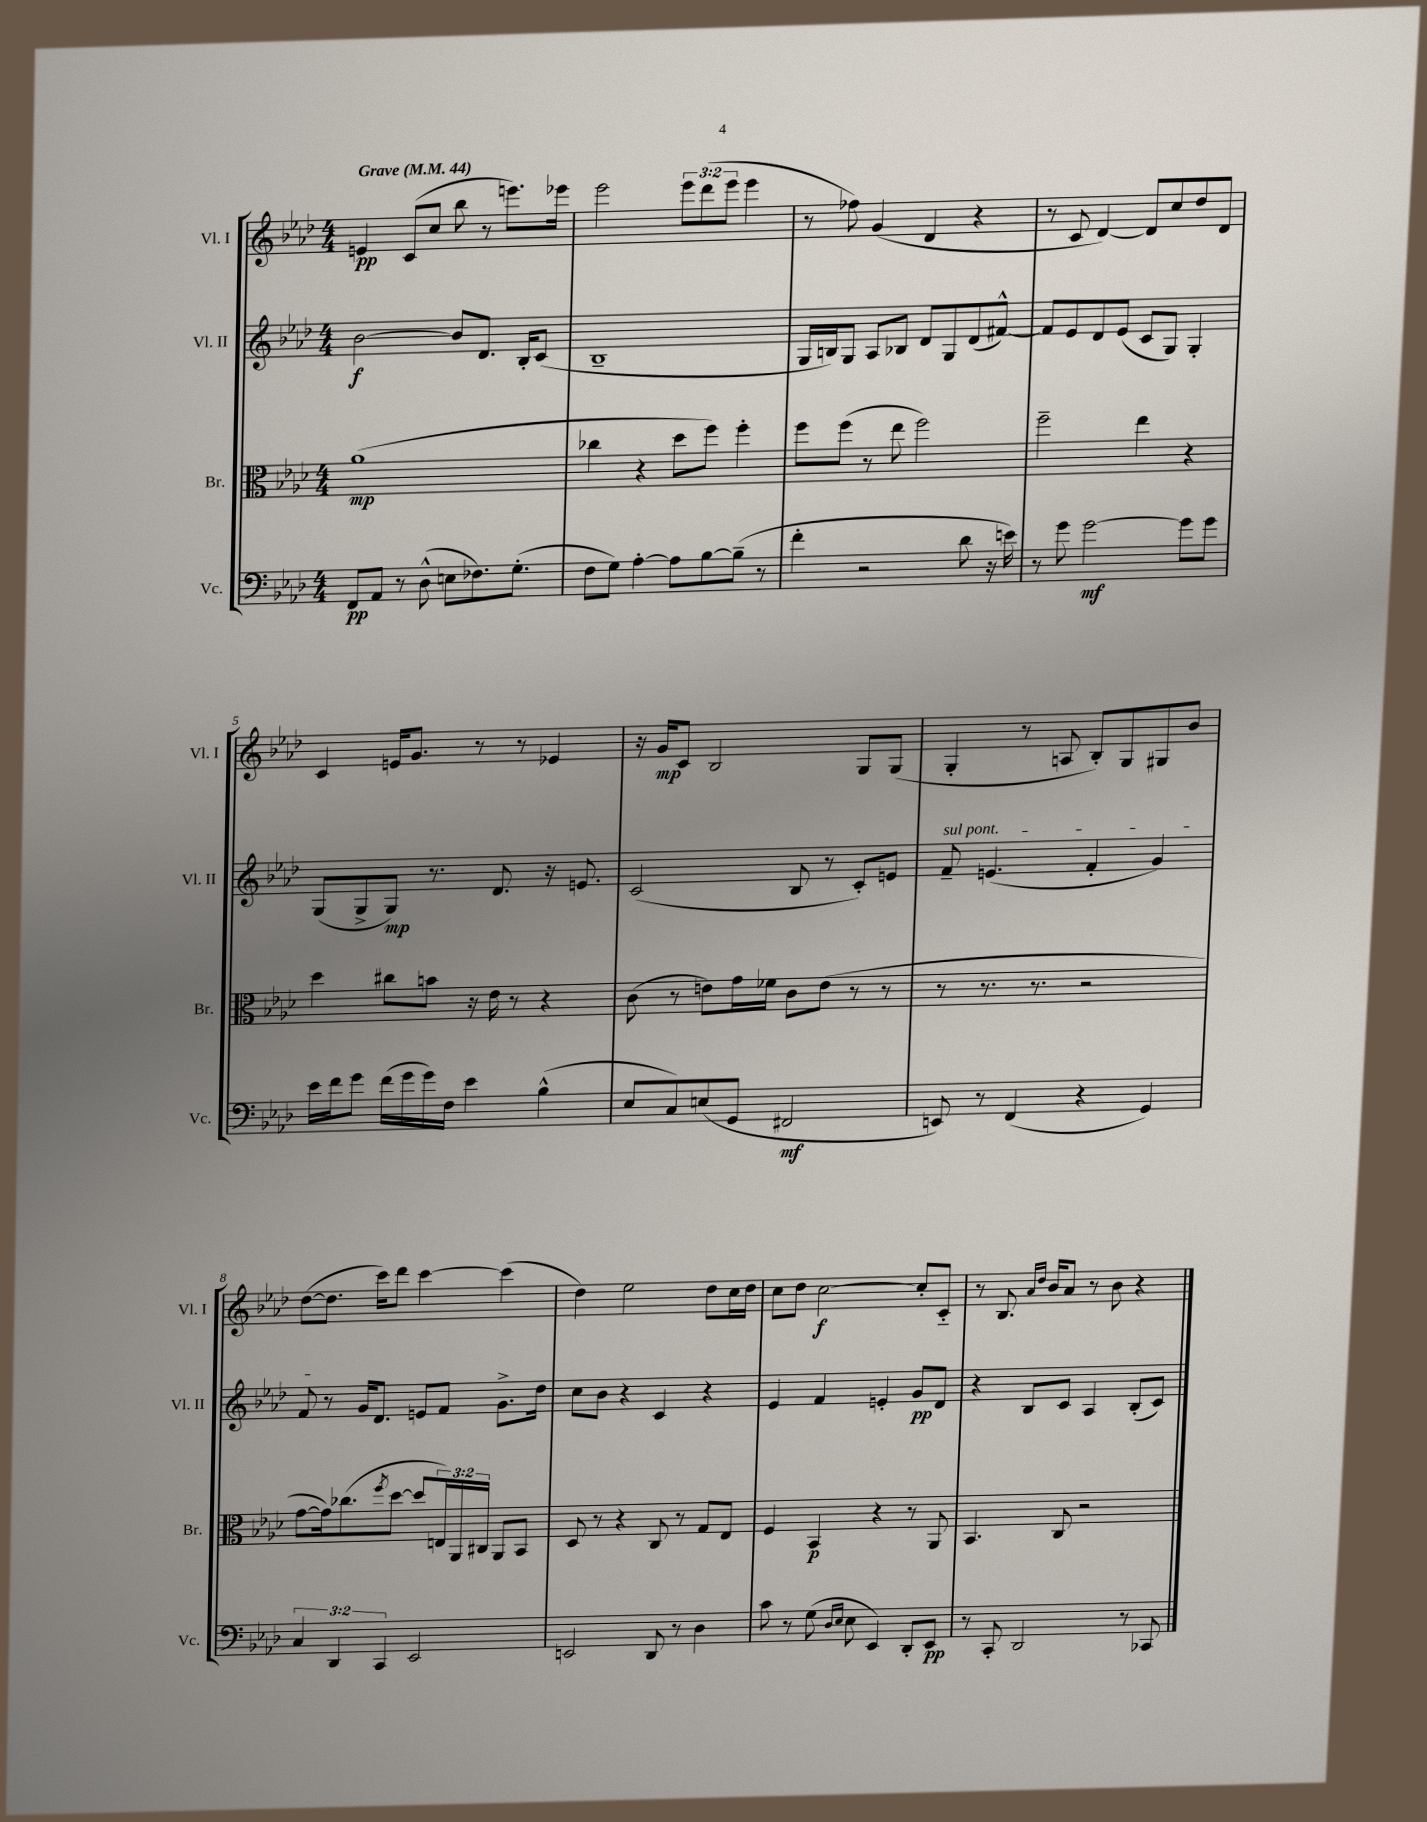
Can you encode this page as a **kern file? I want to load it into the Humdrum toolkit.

**kern	**kern	**kern	**kern
*staff4	*staff3	*staff2	*staff1
*clefF4	*clefC3	*clefG2	*clefG2
*k[b-e-a-d-]	*k[b-e-a-d-]	*k[b-e-a-d-]	*k[b-e-a-d-]
*M4/4	*M4/4	*M4/4	*M4/4
*MM44	*MM44	*MM44	*MM44
8FF/L	(1a-	[2b-\	4e/
8AA-/J	.	.	.
8r	.	.	(8c/L
(8D-^^\	.	.	8cc/J
8E\L	.	8b-/]L	8bb-\
8.F-\)	.	8.d-/J	8r
.	.	.	8.eee\L)
(8.G'\J	.	16B-'/LK	.
.	.	(8c/J	.
.	.	.	16eee-\Jk
=	=	=	=
8F\L	4cc-\	1B-~	2eee-\
8G\J)	.	.	.
[4A-'\	4r	.	.
8A-\]L	8dd-\L	.	12eee-\L
.	.	.	(12ddd-\
[8B-\	8ff\J)	.	.
.	.	.	12eee-\J
(8B-~\]J	4ff'\	.	4eee-\
8r	.	.	.
=	=	=	=
4f'\	8ff\L	16G/LL	8r
.	.	16B/J)	.
.	(8ff\J	8G/J	8ff-\)
2r	8r	8A-/L	(4g/
.	8ee-\	8B-/J	.
.	2ff\)	8d-/L	4d-/
.	.	8G/	.
8d-\	.	(8d-/	4r
16r	.	[8f#^^/J)	.
16e\)	.	.	.
=	=	=	=
8r	2ff~\	8f#/]L	8r
8g\	.	8e-/	8c/
[2g\	.	8d-/	[4d-/)
.	.	(8e-/J	.
.	4ee-\	8c/L	8d-/]L
.	.	8G/J)	8cc/
8g\]L	4r	4G'/	8dd-/
8g\J	.	.	8d-/J
=	=	=	=
16e-\LL	4dd-\	(8G/L	4c/
16f\J	.	.	.
8g\J	.	8G^/	.
(16f\LL	8cc#\L	8G/J)	16e/LK
16g\	.	.	8.g/J
16g\)	8b\J	8.r	.
16F\JJ	.	.	.
4e-\	16r	.	8r
.	16e-\	8.d-/	.
.	8r	.	8r
(4B-^^\	4r	16r	4e-/
.	.	8.e/	.
=	=	=	=
8E-/L	(8c\	(2c/	16r
.	.	.	16g/LK
8C/)	8r	.	8c/J
(8E/	8e\L)	.	2B-/
8GG/J	16g\L	.	.
.	16f-\JJ	.	.
2FF#/	8c\L	8B-/	.
.	(8e\J	8r	.
.	8r	8c'/L)	8G/L
.	8r	8e/J	(8G/J
=	=	=	=
8EE/)	8r	8f~/	4G'/
8r	8.r	(4.e/	.
(4FF/	.	.	8r
.	8.r	.	.
.	.	.	8A/
4r	2r	4f'/	8B-'/L)
.	.	.	8G/
4GG/)	.	4g/)	8G#/
.	.	.	8b-/J
=	=	=	=
6C/	[8g\L	8f/	([8dd-\L
.	16g\]k)	8r	8.dd-\]J
6DD-/	.	.	.
.	(8.cc-\	.	.
.	.	16g/LK	.
.	.	8.d-/J	16ccc\LK)
6CC/	.	.	.
.	8qff/	.	.
.	[8dd-\J	.	8ddd-\J
2EE-/	8dd-/]L	8e/L	[4ccc\
.	24E/L)	8f/J	.
.	24AA-/	.	.
.	24C#/JJ	.	.
.	8AA-/L	8.g^\L	(4ccc\]
.	8BB-/J	.	.
.	.	16dd-\Jk	.
=	=	=	=
2EE/	8D-/	8cc\L	4dd-\)
.	8r	8b-\J	.
.	4r	4r	2ee-\
8DD-/	8C/	4c/	.
8r	8r	.	.
4D-\	8G/L	4r	8dd-\L
.	8E-/J	.	16cc\L
.	.	.	16dd-\JJ
=	=	=	=
8c\	4F/	4e-/	8cc\L
8r	.	.	8dd-\J
(8G\	4BB-/	4f/	[2cc\
16qqD-/LL	.	.	.
16qqE-/JJ	.	.	.
8E-\	.	.	.
4EE-/)	4r	4e'/	.
8DD-'/L	8r	8g/L	8cc'/]L
8EE-/J	8AA-/	8d-/J	8c'~/J
=	=	=	=
8r	4.BB-/	4r	8r
8CC'/	.	.	8.B-/
2DD-/	.	8B-/L	.
.	.	.	16qqa-/LL
.	.	.	16qqdd-/JJ
.	.	.	16b-/LK
.	8C/	8c/J	8a-/J
.	2r	4A-/	8r
.	.	.	8b-\
8r	.	(8B-'/L	4r
8CC-/	.	8c/J)	.
==	==	==	==
*-	*-	*-	*-
